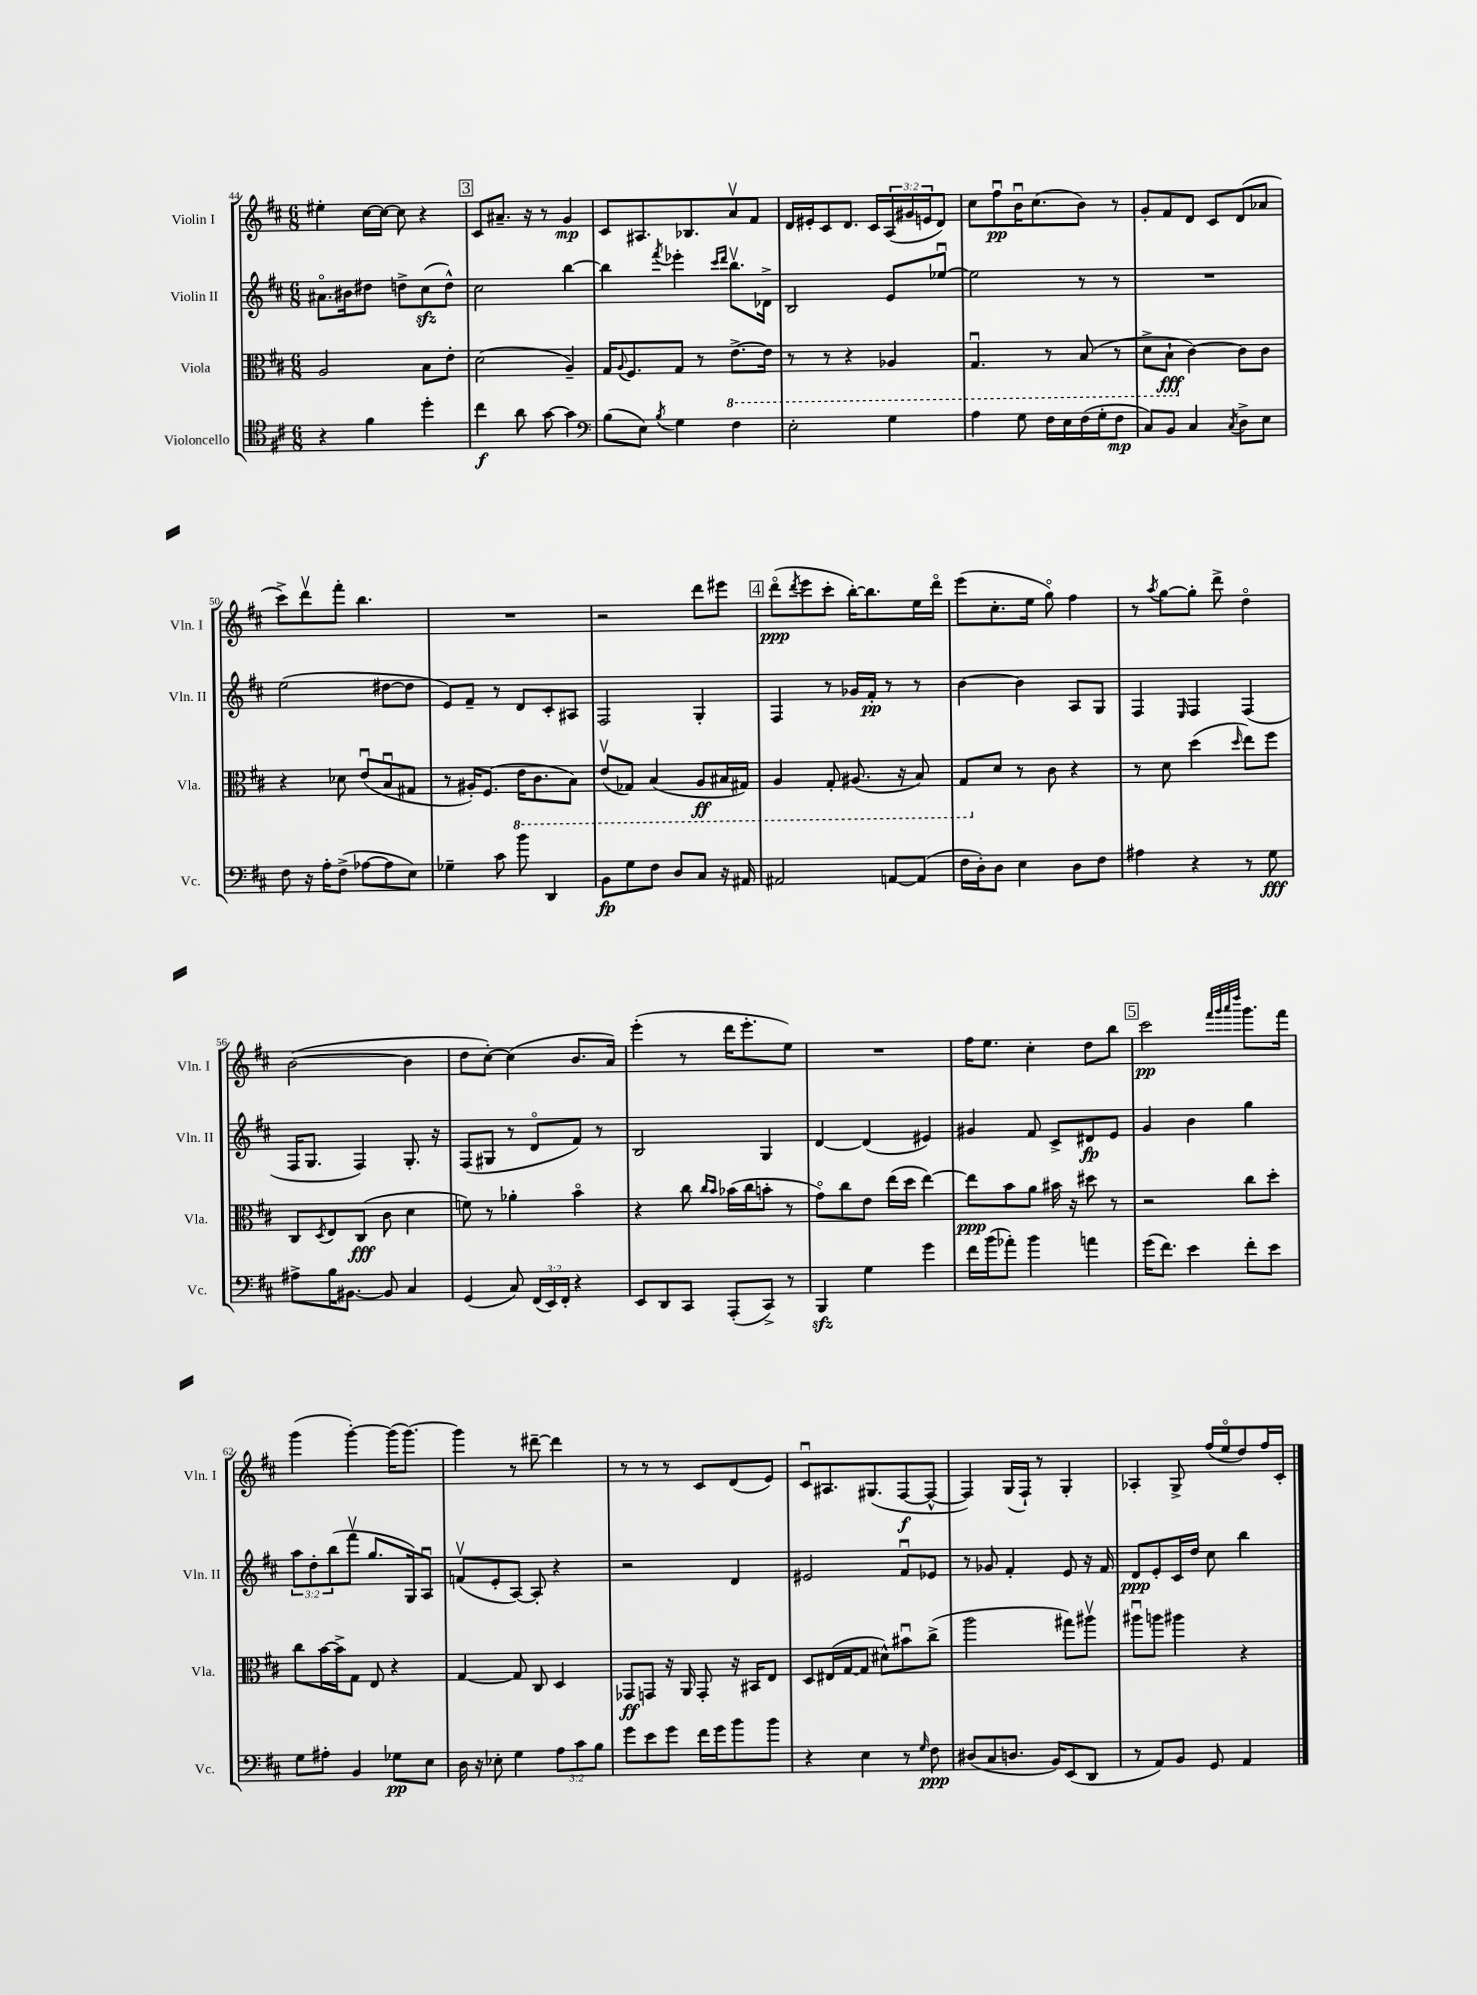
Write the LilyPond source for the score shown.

<<
\new StaffGroup <<
\new Staff = "s0" \with { instrumentName = "Violin I" shortInstrumentName = "Vln. I" } {
    \clef treble \key d \major \numericTimeSignature \time 6/8 \override Staff.TupletNumber.text = #tuplet-number::calc-fraction-text
    eis''4-. cis''16~ cis''16~ cis''8 r4 |
    \mark \markup { \box "3" } cis'8 ais'8.-- r16 r8 g'4\mp |
    cis'8 ais8. bes8. a'8\upbow fis'8 |
    d'16 eis'16-. cis'8 d'8. cis'16 \tuplet 3/2 { a16( gis'16 e'16 } d'8) |
    cis''8 fis''8\downbow\pp b'16\downbow cis''8.( b'8) r8 |
    g'8-. fis'8 d'8 cis'8 d'8( aes'8 |
    cis'''8->) d'''8\upbow fis'''8-. b''4. |
    R2. |
    r2 d'''8 eis'''8 |
    \mark \markup { \box "4" } d'''8\flageolet\ppp( \acciaccatura { d'''8 } e'''8 cis'''8-. b''16~-.) b''8. e''16 d'''16\flageolet |
    e'''8( cis''8.-. e''16 g''8\flageolet) fis''4 |
    r8 \acciaccatura { a''8 } g''8~ g''8-. d'''8-> d''4\flageolet |
    b'2~( b'4 |
    d''8 cis''8~-.) cis''4( b'8. a'16) |
    e'''4-.( r8 d'''16 e'''8.-. e''8) |
    R2. |
    fis''16 e''8. cis''4-. d''8 b''8 |
    \mark \markup { \box "5" } cis'''2\pp \grace { fis'''32 g'''32 a'''32 d''''32 } g'''8. fis'''16 |
    g'''4( g'''4~-.) g'''16( g'''8.~) |
    g'''4 r8 dis'''8~-- dis'''4 |
    r8 r8 r8 cis'8 d'8( e'8) |
    cis'8\downbow ais8. gis8.( fis8~\f fis8~-^ |
    fis4) g16( fis16-!) r8 g4-. |
    aes4-. g8-> fis''16( e''16\flageolet d''8) fis''16 cis'16-. \bar "|." |
}
\new Staff = "s1" \with { instrumentName = "Violin II" shortInstrumentName = "Vln. II" } {
    \clef treble \key d \major \numericTimeSignature \time 6/8 \override Staff.TupletNumber.text = #tuplet-number::calc-fraction-text
    ais'8.\flageolet bis'16 dis''8 d''8-> cis''8\sfz( d''8-^) |
    \mark \markup { \box "3" } cis''2 b''4~ |
    b''4 \acciaccatura { fis'''8 } ees'''4-. \grace { cis'''16 d'''16 } b''8.\upbow des'16-> |
    b2 e'8 ees''8~\downbow |
    ees''2 r8 r8 |
    R2. |
    e''2( dis''8~ dis''8 |
    e'8) fis'8-- r8 d'8 cis'8-. ais8 |
    fis2 g4-. |
    \mark \markup { \box "4" } fis4 r8 ges'16 fis'16-.\pp r8 r8 |
    b'4~ b'4 a8 g8 |
    fis4 \grace { e16 } fis4 fis4( |
    fis16 g8. fis4) g8.-. r16 |
    fis8( gis8 r8 d'8\flageolet fis'8) r8 |
    b2 g4 |
    d'4~ d'4( eis'4) |
    gis'4 fis'8 cis'8-> dis'8\fp e'8 |
    \mark \markup { \box "5" } g'4 b'4 g''4 |
    \tuplet 3/2 { a''8 d''8-. b''8( } fis'''8\upbow g''8. g16) a8\downbow |
    f'8\upbow( e'8-. a8~) a8-. r4 |
    r2 d'4 |
    eis'2 fis'8\downbow ees'8 |
    r8 ges'8 fis'4-. e'8 r16 fis'16 |
    d'8\ppp e'8-. cis'16 d''16 cis''8 b''4 \bar "|." |
}
\new Staff = "s2" \with { instrumentName = "Viola" shortInstrumentName = "Vla." } {
    \clef alto \key d \major \numericTimeSignature \time 6/8
    a2 b8 e'8-. |
    \mark \markup { \box "3" } d'2( a4--) |
    g16 \appoggiatura { a8 } fis8. g8 r8 \ottava #-1 e8.~-> e16 |
    r8 r8 r4 aes,4 |
    g,4.\downbow r8 b,8( r8 |
    d8-> b,8-!\fff \ottava #0 cis'4~) cis'8 cis'8 |
    r4 des'8 e'8\downbow( b8\downbow gis8 |
    r8 ais16-.) fis8.( \ottava #-1 e16 cis8. b,8) |
    e8\upbow( ges,8) b,4( a,8\ff bis,16 gis,16) |
    \mark \markup { \box "4" } a,4 g,8-. ais,8.( r16 b,8) |
    g,8 \ottava #0 d'8 r8 cis'8 r4 |
    r8 d'8 d''4( \grace { d''16 } e''8) fis''8 |
    cis8 \acciaccatura { d8 } e8 cis8\fff( cis'8 d'4 |
    f'8) r8 aes'4-. b'4\flageolet |
    r4 cis''8 \grace { cis''16 b'16 } bes'16( cis''16 b'8-. r8 |
    g'8\flageolet) cis''8 e'8 e''16( d''16 e''4~) |
    e''8\ppp b'8 a'8 bis'16 r16 dis''8 r8 |
    \mark \markup { \box "5" } r2 cis''8 d''8-. |
    cis''8 b'16~ b'16-> g8 e8 r4 |
    g4~ g8 cis8 d4 |
    ges,8\ff g,8 r16 a,16 g,8-. r16 bis,16 e8 |
    d8 eis16( g16~ g8 dis'8-^) bis'8\downbow cis''8->( |
    a''2 gis''8) ais''8\upbow |
    ais''8\downbow a''8 ais''4 r4 \bar "|." |
}
\new Staff = "s3" \with { instrumentName = "Violoncello" shortInstrumentName = "Vc." } {
    \clef tenor \key d \major \numericTimeSignature \time 6/8 \override Staff.TupletNumber.text = #tuplet-number::calc-fraction-text
    r4 fis'4 d''4-. |
    \mark \markup { \box "3" } cis''4\f a'8 g'8~ g'4 |
    \clef bass b8( e8) \acciaccatura { b8 } g4 fis4 |
    e2-. g4 |
    a4 g8 fis16 e16 fis16( g16-. fis8\mp |
    cis8) b,8 cis4 \acciaccatura { cis8 } d8-> e8 |
    fis8 r16 a16-. fis8->( aes8~ aes8 e8) |
    ges4-- cis'8 b'8 d,4 |
    b,8\fp g8 fis8 d8 cis8 r16 ais,16 |
    \mark \markup { \box "4" } ais,2 a,8~ a,8( |
    fis16 d16-.) d8 e4 d8 fis8 |
    ais4 r4 r8 g8\fff |
    ais8-> b16 bis,8.~ bis,8 cis4 |
    g,4( cis8) \tuplet 3/2 { fis,16( e,16) fis,16-. } r4 |
    e,8 d,8 cis,8 a,,8-.( cis,8->) r8 |
    b,,4\sfz g4 g'4 |
    fis'16 b'16( aes'8-.) b'4 a'4 |
    \mark \markup { \box "5" } g'16( fis'8.) e'4 fis'8-. e'8 |
    g8 ais8-. b,4 ges8\pp e8 |
    d16 r16 ees8-. g4 \tuplet 3/2 { a8 cis'8 b8 } |
    g'8 e'8 g'8 fis'16 g'16 b'8 b'8 |
    r4 e4 r8 \grace { g16 } fis8\ppp |
    dis8( cis8 d8. b,16) e,8( d,8 |
    r8 a,8) b,8 g,8 a,4 \bar "|." |
}
>>
>>
\layout { \context { \Score currentBarNumber = #44 } }
